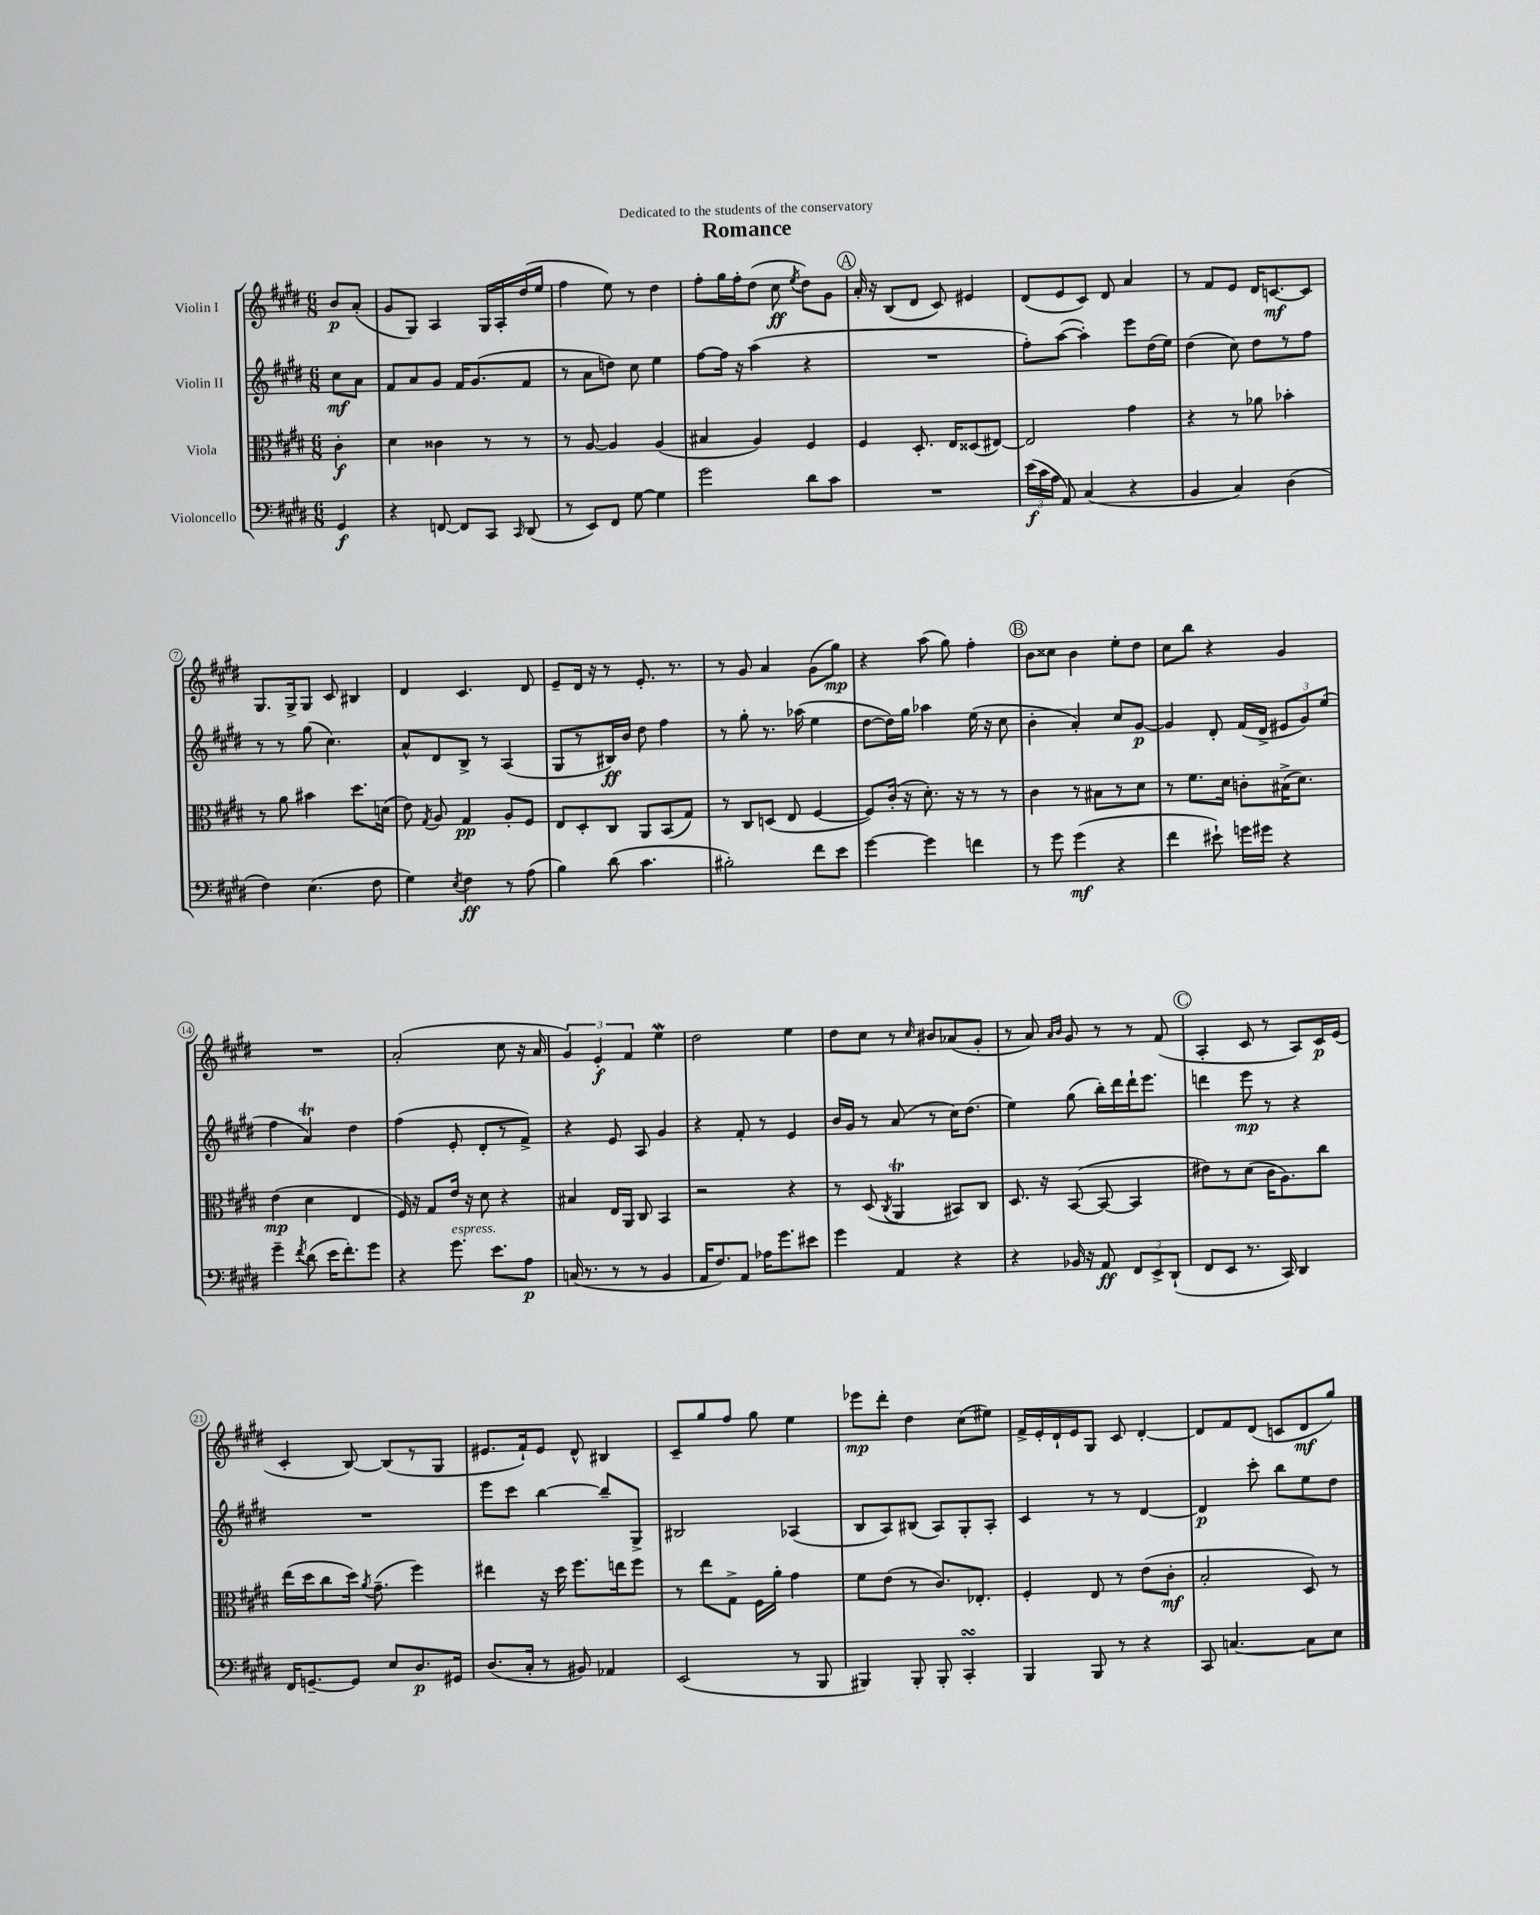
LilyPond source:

\header { title = "Romance" dedication = "Dedicated to the students of the conservatory" }
<<
\new StaffGroup <<
\new Staff = "s0" \with { instrumentName = "Violin I" } {
    \clef treble \key e \major \numericTimeSignature \time 6/8 \partial 4
    \autoBeamOff b'8[\p a'8]-.( |
    gis'8[ gis8]) a4 gis16[ a16-. dis''16( e''16] |
    fis''4 e''8) r8 dis''4 |
    fis''8[-. gis''16 fis''16-. dis''8]( cis''8\ff \acciaccatura { e''8 } dis''8[) gis'8] |
    \mark \markup { \circle "A" } a'16-. r16 b8[( dis'8] cis'8) eis'4 |
    dis'8[( e'8 cis'8]) dis'8 a'4 |
    r8 fis'8[ e'8] dis'16[ c'8.~\mf c'8] |
    gis8.[ gis16-> gis8] cis'8 bis4 |
    dis'4 cis'4. dis'8 |
    e'8[-- dis'16] r16 r8 e'8.-. r8. |
    r8 gis'8 a'4 gis'8[( gis''8]\mp) |
    r4 a''8( gis''8) fis''4-. |
    \mark \markup { \circle "B" } b'8[ cisis''8] b'4 e''8[-. dis''8] |
    cis''8[ b''8] r4 gis'4 |
    R2. |
    a'2-.( cis''8 r16 a'16 |
    \tuplet 3/2 { gis'4) e'4-.\f fis'4 } e''4\mordent |
    dis''2 e''4 |
    dis''8[ cis''8] r8 \grace { cis''16 } bis'8[ aes'8( gis'8]-. |
    r8 a'8) \grace { a'16[ b'16] } gis'8 r8 r8 fis'8( |
    \mark \markup { \circle "C" } a4-. cis'8 r8 a8[) cis'16\p e'16]( |
    cis'4-. b8~) b8[( r8 gis8] |
    eis'8.[ fis'16-!) eis'8] dis'8-^ bis4 |
    cis'8[-- gis''8 fis''8] gis''8 e''4 |
    ees'''8[\mp dis'''8]-. dis''4 cis''8[( eis''8]) |
    fis'16[-> e'16-. dis'16-! e'16 gis8] cis'8 dis'4~-. |
    dis'8[ fis'8 dis'8]( c'8[ dis'8\mf gis''8]) \bar "|." |
}
\new Staff = "s1" \with { instrumentName = "Violin II" } {
    \clef treble \key e \major \numericTimeSignature \time 6/8 \partial 4
    \autoBeamOff cis''8[\mf a'8] |
    fis'8[ a'8 gis'8] fis'16[ gis'8.( fis'8] |
    r8 a'8[ d''8]) cis''8 e''4 |
    fis''8[~ fis''16] r16 a''4( r4 |
    \mark \markup { \circle "A" } R2. |
    fis''8[-.) a''8]~( a''4-.) e'''8[ dis''16( e''16]) |
    dis''4( cis''8) dis''8[ r8 fis''8] |
    r8 r8 gis''8( cis''4.) |
    a'8[-^ dis'8 b8]-> r8 a4( |
    gis8[ r8 bis16\ff) b'16] dis''8 fis''4 |
    r8 gis''8-. r8. aes''16( e''4 |
    dis''8[~ dis''16) gis''16] aes''4 e''16( r16 cis''8 |
    \mark \markup { \circle "B" } b'4-. a'4-.) cis''8[ gis'8]~\p |
    gis'4 dis'8-. fis'16[( dis'16]-> \tuplet 3/2 { eis'8[ gis'8) e''8]( } |
    fis''4 a'4\trill) dis''4 |
    fis''4( e'8-. dis'8[-. r8 fis'8]->) |
    r4 e'8 a8 gis'4 |
    r4 fis'8-. r8 e'4 |
    b'16[ gis'16] r8 a'8( r8 cis''16[) dis''8.]( |
    e''4) gis''8( b''16[-.) dis'''16 dis'''16-! e'''8.] |
    \mark \markup { \circle "C" } d'''4 e'''8\mp r8 r4 |
    R2. |
    e'''8[ cis'''8] b''4~ b''8[-- gis8]-> |
    bis2 aes4( |
    b8[ a8) bis8]( a8[) gis8-. a8]-. |
    cis'4 r8 r8 dis'4~ |
    dis'4\p cis'''8-. b''8[ e''8 dis''8] \bar "|." |
}
\new Staff = "s2" \with { instrumentName = "Viola" } {
    \clef alto \key e \major \numericTimeSignature \time 6/8 \partial 4
    \autoBeamOff cis'4-.\f |
    dis'4 cisis'4 r8 r8 |
    r8 a8~ a4 a4( |
    bis4 a4) fis4 |
    \mark \markup { \circle "A" } fis4 dis8.-. e16[ disis8( eis8]~) |
    eis2 gis'4 |
    r4 r8 aes'8 bes'4-. |
    r8 a'8 bis'4 dis''8.[ d'16]( |
    e'8) \acciaccatura { gis8 } a8 gis4\pp a8[-. fis8] |
    e8[ dis8-. cis8] a,8[ b,8( gis8]) |
    r8 cis8[ d8]( e8 fis4~ |
    fis8[) cis'16]-.( r16 dis'8.-.) r16 r8 r8 |
    \mark \markup { \circle "B" } cis'4 r8 bis8[ r8 dis'8] |
    r8 fis'8.[ dis'16] c'8[-. bis16->( dis'8.]) |
    e'4\mp( dis'4 e4 |
    fis16) r16 gis8[ e'16] r16 dis'8 r4 |
    bis4 e16[ a,16] cis8 b,4 |
    r2 r4 |
    r8 dis8( \acciaccatura { cis8 } a,4\trill bis,8[) cis8] |
    dis8. r16 b,8~( b,8~ b,4 |
    \mark \markup { \circle "C" } eis'8[) r8 dis'8]( cis'16[ a8.) cis''8] |
    e''16[( dis''16 cis''8 dis''16]) \acciaccatura { a'8 } gis'8.--( fis''4) |
    eis''4 r16 dis''16 fis''8.[ e''16 fis''8] |
    r8 e''8[ gis8]-> fis16[ a'16]-. gis'4 |
    fis'8[ e'8]( r8 cis'8.[) ees8.]-. |
    fis4-. e8 r8 e'8[( cis'8]-.\mf |
    b2-. dis8) r8 \bar "|." |
}
\new Staff = "s3" \with { instrumentName = "Violoncello" } {
    \clef bass \key e \major \numericTimeSignature \time 6/8 \partial 4
    \autoBeamOff gis,4\f |
    r4 f,8~ f,8[ cis,8] \grace { cis,16 } dis,8( |
    r8 e,8[) fis,8] gis8~ gis4 |
    gis'2 dis'8[ cis'8] |
    \mark \markup { \circle "A" } R2. |
    \tuplet 3/2 { e'16[\f( cis'16 a16] } a,8) cis4( r4 |
    b,4 cis4) dis4( |
    fis4) e4.( fis8 |
    gis4) \acciaccatura { e8 } fis4\ff r8 a8( |
    b4) dis'8( cis'4. |
    bis2-.) fis'8[ e'8] |
    gis'4~ gis'4 f'4 |
    \mark \markup { \circle "B" } r8 gis'8 gis'4\mf( r4 |
    fis'4 eis'8-!) g'16[ gis'16] r4 |
    gis'4-- \acciaccatura { fis'8 } dis'8( e'16[ fis'8.-.) gis'8] |
    r4 gis'8.^\markup { \italic "espress." } e'8.[ a8]\p |
    c16( r8. r8 r8 b,4 |
    a,16[ fis8.) a,8] aes16[ gis'8. eis'8] |
    gis'4 a,4 r4 |
    r4 bes,16 r16 a,8\ff \tuplet 3/2 { fis,8[ e,8-> dis,8]-!( } |
    \mark \markup { \circle "C" } fis,8[ e,8] r8. cis,16) dis,4 |
    fis,16[ g,8.~-- g,8] e8[ dis8.\p gis,16] |
    dis8.[( cis16]-. r8 bis,8) aes,4 |
    e,2( r8 b,,8 |
    bis,,4) bis,,8-. bis,,8-. cis,4-.\turn |
    b,,4 b,,8 r8 r4 |
    cis,8 c4.~ c8[ e8] \bar "|." |
}
>>
>>
\layout { \context { \Score \override BarNumber.stencil = #(make-stencil-circler 0.1 0.3 ly:text-interface::print) } }
